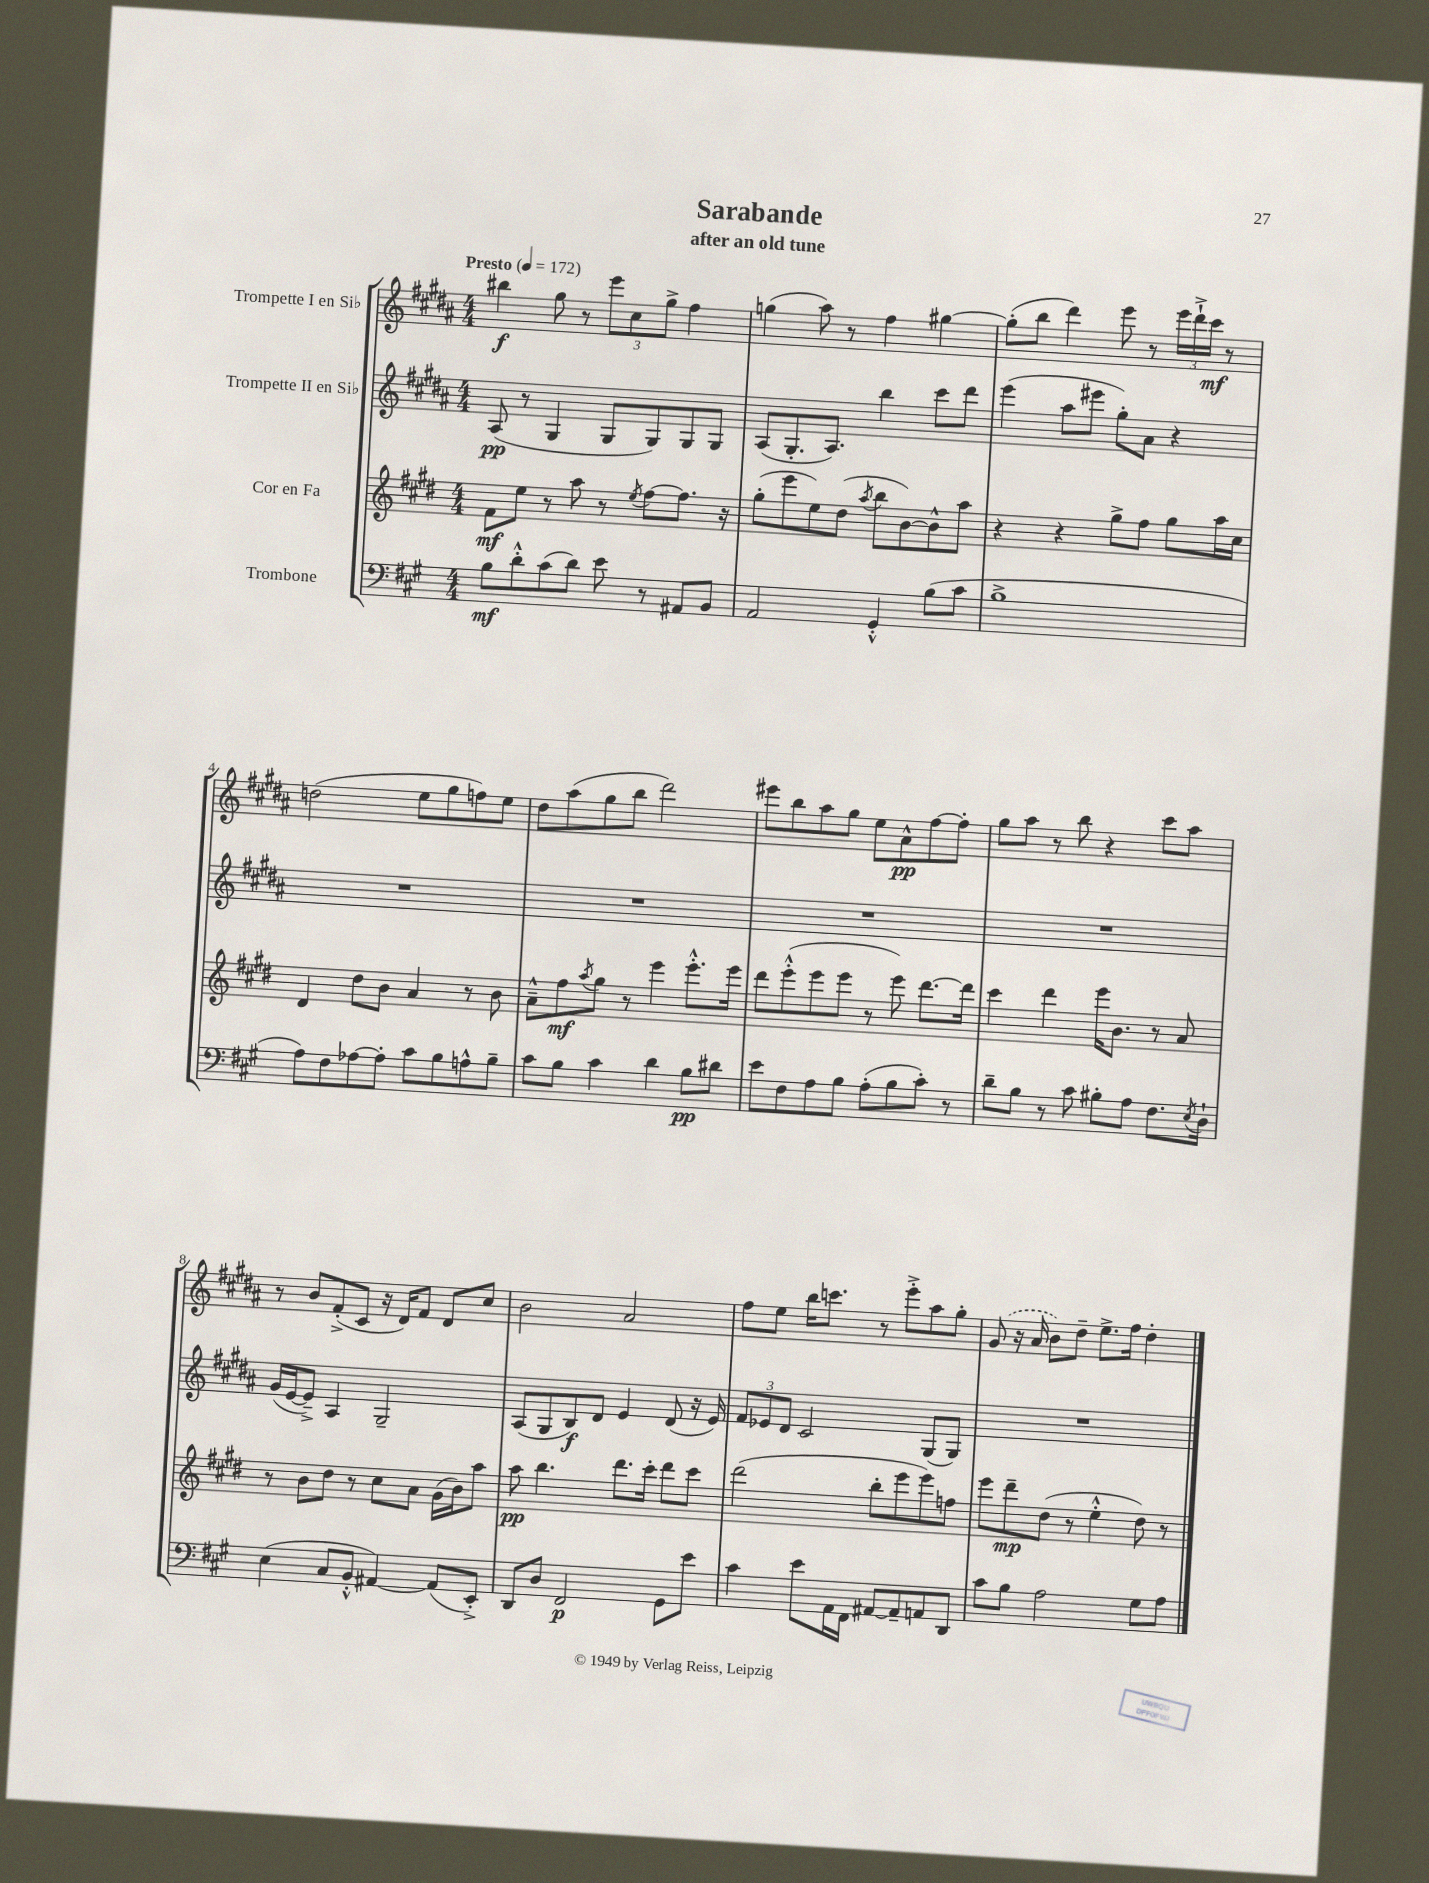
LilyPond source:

\header { title = "Sarabande" subtitle = "after an old tune" }
<<
\new StaffGroup <<
\new Staff = "s0" \with { instrumentName = "Trompette I en Sib" } {
    \clef treble \key b \major \numericTimeSignature \time 4/4 \tempo "Presto" 4 = 172
    bis''4\f gis''8 r8 \tuplet 3/2 { e'''8 cis''8 gis''8-> } fis''4 |
    g''4( ais''8) r8 fis''4 gis''4~ |
    gis''8-.( b''8 dis'''4) e'''8 r8 \tuplet 3/2 { e'''16 dis'''16-!-> cis'''16\mf } r8 |
    d''2( e''8 gis''8 f''8) e''8 |
    dis''8 ais''8( gis''8 b''8 dis'''2) |
    eis'''8 b''8 ais''8 gis''8 e''8 ais'8-^\pp fis''8~ fis''8-. |
    gis''8 ais''8 r8 b''8 r4 cis'''8 ais''8 |
    r8 b'8 fis'8-.->( cis'8 r16 dis'16) fis'8 dis'8 cis''8 |
    b'2 ais'2 |
    fis''8 e''8 b''16 c'''8. r8 e'''8-.-> ais''8 gis''8-. |
    \once \slurDashed gis'8( r16 ais'16 b'8) dis''8-- e''8.-> fis''16 dis''4-. \bar "|." |
}
\new Staff = "s1" \with { instrumentName = "Trompette II en Sib" } {
    \clef treble \key b \major \numericTimeSignature \time 4/4
    ais8\pp( r8 gis4 gis8 gis8) gis8 gis8 |
    ais8( gis8.-. ais8.) b''4 cis'''8 dis'''8 |
    e'''4( ais''8 eis'''8 gis''8-.) ais'8 r4 |
    R1 |
    R1 |
    R1 |
    R1 |
    gis'16( e'16~ e'8--->) ais4 gis2-- |
    ais8( gis8 b8\f) dis'8 e'4 dis'8( r16 e'16) |
    \tuplet 3/2 { fis'8 ees'8 dis'8 } cis'2 gis8( gis8) |
    R1 \bar "|." |
}
\new Staff = "s2" \with { instrumentName = "Cor en Fa" } {
    \clef treble \key e \major \numericTimeSignature \time 4/4
    fis'8\mf e''8 r8 a''8 r8 \acciaccatura { e''8 } fis''8~ fis''8. r16 |
    gis''8-.( e'''8 e''8) dis''8( \acciaccatura { a''8 } b''8 b'8~) b'8-^ a''8 |
    r4 r4 gis''8-> fis''8 gis''8 a''16 cis''16 |
    dis'4 dis''8 b'8 a'4 r8 b'8 |
    a'8---^ fis''8\mf \acciaccatura { a''8 } gis''8 r8 e'''4 e'''8.-.-^ e'''16 |
    dis'''8 e'''8-.-^( e'''8 e'''8 r8 e'''8) dis'''8.~ dis'''16 |
    cis'''4 dis'''4 e'''16 b'8. r8 a'8 |
    r8 b'8 dis''8 r8 cis''8 a'8 gis'16( b'16) a''8 |
    a''8\pp b''4. dis'''8. cis'''16-. dis'''8 cis'''8 |
    dis'''2( b''8-. e'''8 e'''8) f''8 |
    e'''8 dis'''8--\mp dis''8( r8 e''4-.-^ dis''8) r8 \bar "|." |
}
\new Staff = "s3" \with { instrumentName = "Trombone" } {
    \clef bass \key a \major \numericTimeSignature \time 4/4
    b8\mf d'8-.-^ cis'8( d'8) e'8 r8 ais,8 b,8 |
    a,2 gis,4-.-^ b8( cis'8 |
    b1-> |
    a8) fis8 aes8~ aes8-. cis'8 b8 a8-^ b8-- |
    cis'8 b8 cis'4 d'4 b8\pp dis'8 |
    e'8 fis8 a8 b8 a8-.( b8 cis'8-.) r8 |
    d'8-- b8 r8 cis'8 bis8-. a8 fis8. \acciaccatura { e8 } d16-! |
    e4( cis8 b,8-.-^ ais,4~) ais,8( e,8-.->) |
    d,8 d8 fis,2\p gis,8 e'8 |
    cis'4 e'8 a,16 fis,16 ais,8~ ais,8-- a,8 d,8 |
    cis'8 b8 a2 gis8 a8 \bar "|." |
}
>>
>>
